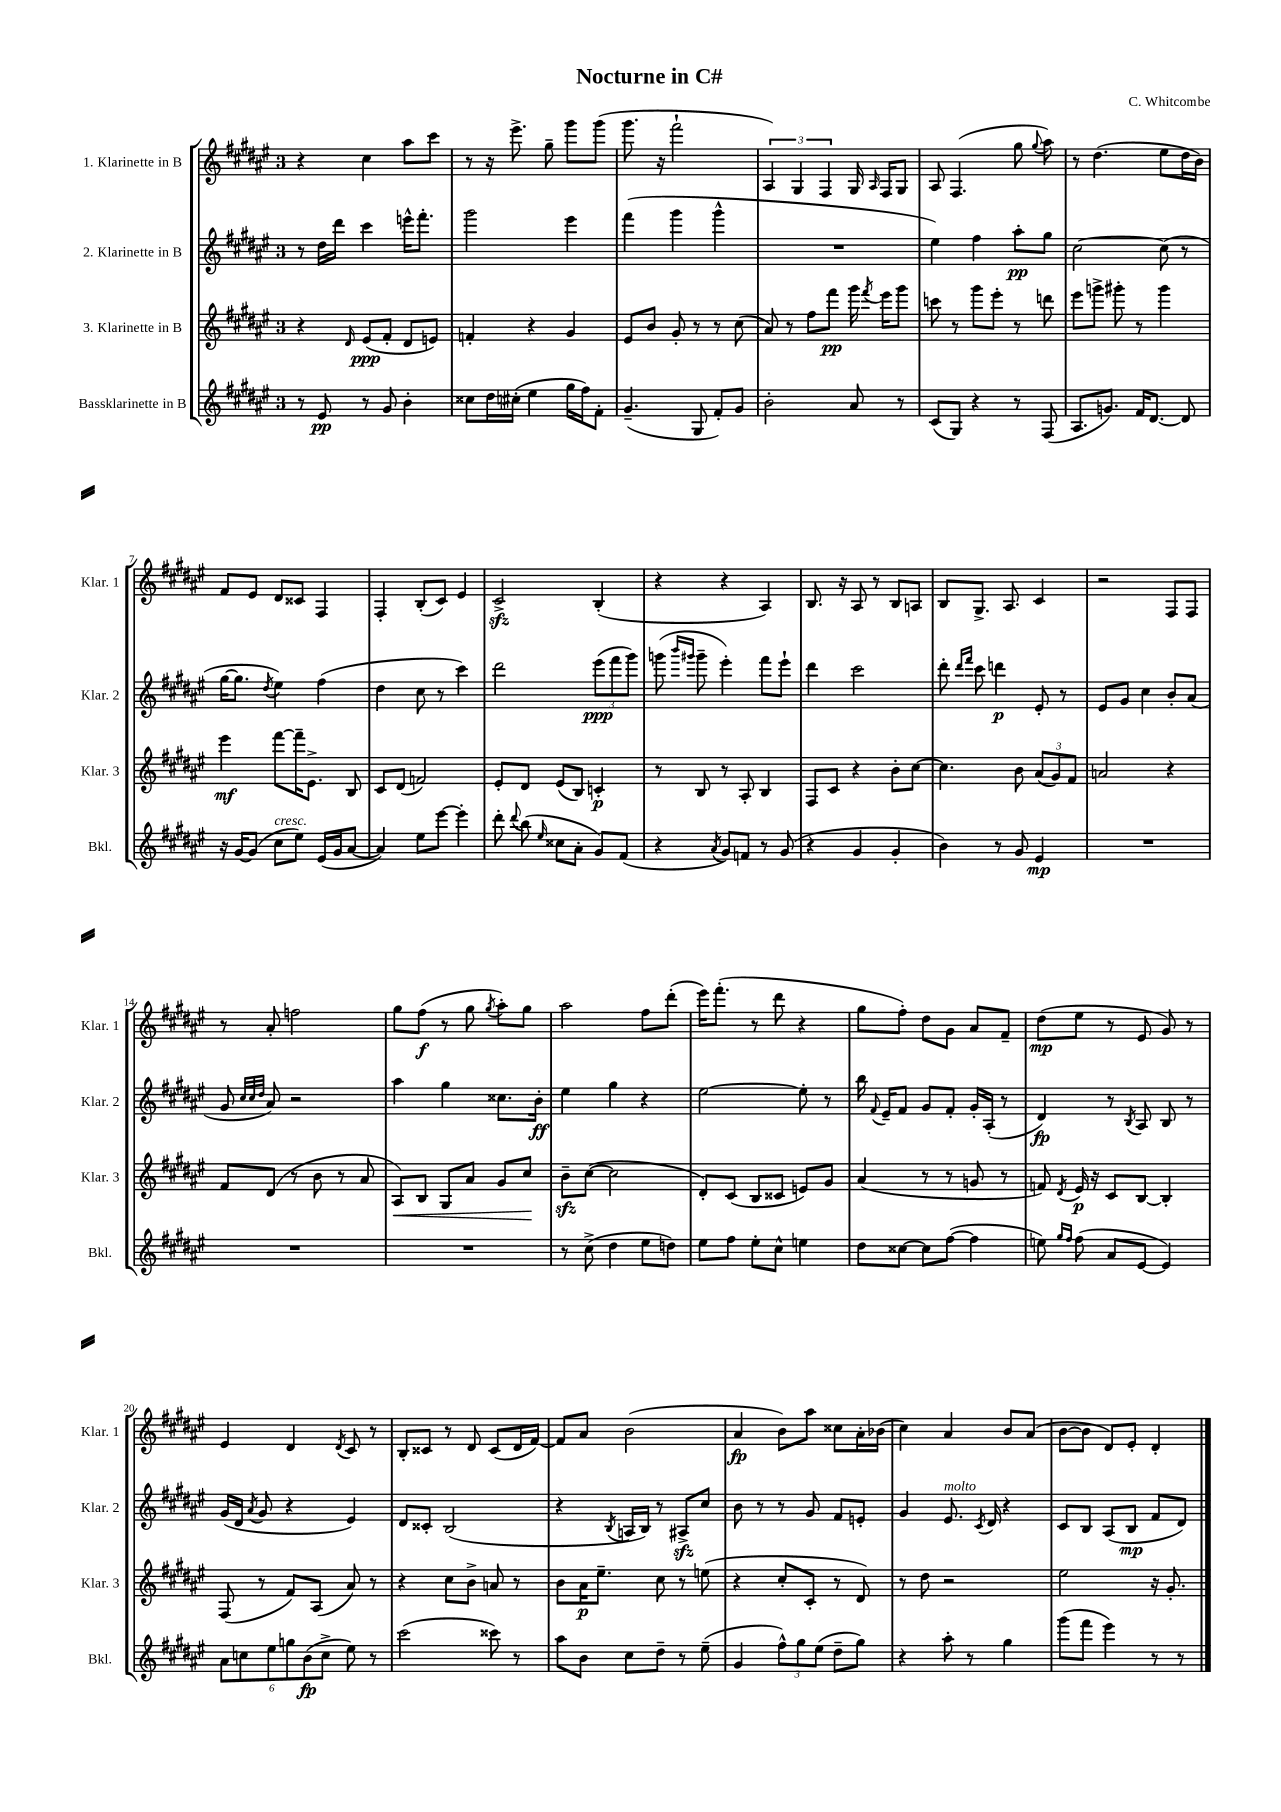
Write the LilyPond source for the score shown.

\header { title = "Nocturne in C#" composer = "C. Whitcombe" }
<<
\new StaffGroup <<
\new Staff = "s0" \with { instrumentName = "1. Klarinette in B" shortInstrumentName = "Klar. 1" } {
    \clef treble \key fis \major \once \override Staff.TimeSignature.style = #'single-digit \time 3/4
    \autoBeamOff r4 cis''4 ais''8[ cis'''8] |
    r8 r16 eis'''8.-> gis''8-- gis'''8[ gis'''8]( |
    gis'''8. r16 fis'''2-! |
    \tuplet 3/2 { ais4) gis4 fis4 } gis16 \grace { ais16 } fis16[ gis8] |
    ais8 fis4.( gis''8 \appoggiatura { gis''8 } ais''8) |
    r8 dis''4.( eis''8[ dis''16 b'16]) |
    fis'8[ eis'8] dis'8[ cisis'8] fis4 |
    fis4-. b8[-.( cis'8]) eis'4 |
    cis'2->\sfz b4-.( |
    r4 r4 ais4) |
    b8. r16 ais8 r8 b8[ a8] |
    b8[ gis8.]-> ais8. cis'4 |
    r2 fis8[ fis8] |
    r8 ais'8-. f''2 |
    gis''8[ fis''8]\f( r8 gis''8 \acciaccatura { gis''8 } ais''8[-.) gis''8] |
    ais''2 fis''8[ dis'''8]-.( |
    eis'''16[) fis'''8.]-.( r8 dis'''8 r4 |
    gis''8[ fis''8]-.) dis''8[ gis'8] ais'8[ fis'8]-- |
    dis''8[\mp( eis''8] r8 eis'8 gis'8) r8 |
    eis'4 dis'4 \acciaccatura { dis'8 } cis'8 r8 |
    b8[-. cisis'8] r8 dis'8 cisis'8[( dis'16 fis'16]~) |
    fis'8[ ais'8] b'2( |
    ais'4\fp b'8[) ais''8] cisis''8[ ais'16-. bes'16]( |
    cis''4) ais'4 b'8[ ais'8]( |
    b'8[~ b'8] dis'8[) eis'8]-. dis'4-. \bar "|." |
}
\new Staff = "s1" \with { instrumentName = "2. Klarinette in B" shortInstrumentName = "Klar. 2" } {
    \clef treble \key fis \major \once \override Staff.TimeSignature.style = #'single-digit \time 3/4
    \autoBeamOff r8 dis''16[ dis'''16] cis'''4 e'''16[-^ fis'''8.]-. |
    gis'''2 eis'''4 |
    fis'''4( gis'''4 gis'''4-^ |
    R2. |
    eis''4) fis''4 ais''8[-.\pp gis''8] |
    cis''2~ cis''8( r8 |
    gis''16[~ gis''8.] \acciaccatura { dis''8 } eis''4) fis''4( |
    dis''4 cis''8 r8 cis'''4) |
    dis'''2 \tuplet 3/2 { eis'''8[\ppp( fis'''8 gis'''8]) } |
    g'''8( \grace { b'''16[ gis'''16] } gis'''8-- eis'''4-.) fis'''8[ eis'''8]-! |
    dis'''4 cis'''2 |
    dis'''8-. \grace { dis'''16[ fis'''16] } cis'''8 d'''4\p eis'8-. r8 |
    eis'8[ gis'8] cis''4 b'8[-. ais'8]( |
    gis'8 \grace { cis''32[ cis''32 dis''32] } ais'8) r2 |
    ais''4 gis''4 cisis''8.[ b'16]-.\ff |
    eis''4 gis''4 r4 |
    eis''2~ eis''8-. r8 |
    b''16 \appoggiatura { fis'8 } eis'16[-- fis'8] gis'8[ fis'8]-. gis'16[-. ais16]-.( r8 |
    dis'4\fp) r8 \acciaccatura { b8 } ais8 b8 r8 |
    gis'16[( dis'16] \acciaccatura { ais'8 } gis'8 r4 eis'4) |
    dis'8[ cisis'8]-. b2( |
    r4 \acciaccatura { b8 } a16[ b16]) r8 ais8[->\sfz cis''8] |
    b'8 r8 r8 gis'8 fis'8[ e'8]-. |
    gis'4 eis'8.^\markup { \italic "molto" } \acciaccatura { cis'8 } dis'16 r4 |
    cis'8[ b8] ais8[( b8]\mp fis'8[ dis'8]) \bar "|." |
}
\new Staff = "s2" \with { instrumentName = "3. Klarinette in B" shortInstrumentName = "Klar. 3" } {
    \clef treble \key fis \major \once \override Staff.TimeSignature.style = #'single-digit \time 3/4
    \autoBeamOff r4 \grace { dis'16 } eis'8[\ppp( fis'8]-. dis'8[ e'8]) |
    f'4-. r4 gis'4 |
    eis'8[ b'8] gis'8-. r8 r8 cis''8( |
    ais'8) r8 fis''8[ fis'''8]\pp gis'''16 \acciaccatura { fis'''8 } eis'''16[ gis'''8] |
    c'''8 r8 gis'''8[ eis'''8]-. r8 d'''8 |
    eis'''8[ g'''8]-> gis'''8-. r8 gis'''4 |
    eis'''4\mf fis'''8[~ fis'''16-- eis'8.]-> b8 |
    cis'8[ dis'8]( f'2) |
    eis'8[-. dis'8] eis'8[( b8]) c'4-.\p |
    r8 b8 r8 ais8-. b4 |
    fis8[ cis'8] r4 b'8[-. cis''8]~ |
    cis''4. b'8 \tuplet 3/2 { ais'8[( gis'8) fis'8] } |
    a'2 r4 |
    fis'8[ dis'8]( r8 b'8 r8 ais'8 |
    ais8[\<) b8] gis8[ ais'8] gis'8[ cis''8]\! |
    b'8[--\sfz cis''8]~( cis''2 |
    dis'8[-.) cis'8]( b8[ cisis'8] e'8[) gis'8] |
    ais'4( r8 r8 g'8 r8 |
    f'8) \acciaccatura { dis'8 } eis'16\p r16 cis'8[ b8]~ b4-. |
    fis8( r8 fis'8[) ais8]( ais'8) r8 |
    r4 cis''8[ b'8]-> a'8 r8 |
    b'8[ ais'16\p eis''8.]-- cis''8 r8 e''8( |
    r4 cis''8[-. cis'8]-. r8 dis'8) |
    r8 dis''8 r2 |
    eis''2 r16 gis'8.-. \bar "|." |
}
\new Staff = "s3" \with { instrumentName = "Bassklarinette in B" shortInstrumentName = "Bkl." } {
    \clef treble \key fis \major \once \override Staff.TimeSignature.style = #'single-digit \time 3/4
    \autoBeamOff r8 eis'8\pp r8 gis'8 b'4-. |
    cisis''8[ dis''16 cis''16]-.( eis''4 gis''16[ fis''16) fis'8]-. |
    gis'4.--( gis8 fis'8[-.) gis'8] |
    b'2-. ais'8 r8 |
    cis'8[( gis8]) r4 r8 fis8( |
    ais8.[ g'8.]) fis'16[ dis'8.]~ dis'8 |
    r16 gis'16[~ gis'8]( cis''8[^\markup { \italic "cresc." } eis''8]) eis'16[( gis'16 ais'8]~ |
    ais'4) eis''8[ eis'''8]~ eis'''4-. |
    dis'''8-. \appoggiatura { dis'''8 } b''8( \grace { eis''16 } cisis''8[ ais'8]-. gis'8[) fis'8]( |
    r4 \acciaccatura { ais'8 } gis'8[) f'8] r8 gis'8( |
    r4 gis'4 gis'4-. |
    b'4) r8 gis'8 eis'4\mp |
    R2. |
    R2. |
    R2. |
    r8 cis''8->( dis''4 eis''8[ d''8]) |
    eis''8[ fis''8] eis''8[-. cis''8]-^ e''4 |
    dis''8[ cisis''8]~ cisis''8[ fis''8]~( fis''4 |
    e''8) \grace { gis''16[ fis''16] } fis''8( ais'8[ eis'8]~ eis'4) |
    \tuplet 6/4 { ais'8[ c''8 eis''8 g''8 b'8\fp( c''8]-> } eis''8) r8 |
    cis'''2( cisis'''8) r8 |
    ais''8[ b'8] cis''8[ dis''8]-- r8 eis''8--( |
    gis'4 \tuplet 3/2 { fis''8[-^) gis''8 eis''8]( } dis''8[-- gis''8]) |
    r4 ais''8-. r8 gis''4 |
    gis'''8[( fis'''8] eis'''4) r8 r8 \bar "|." |
}
>>
>>
